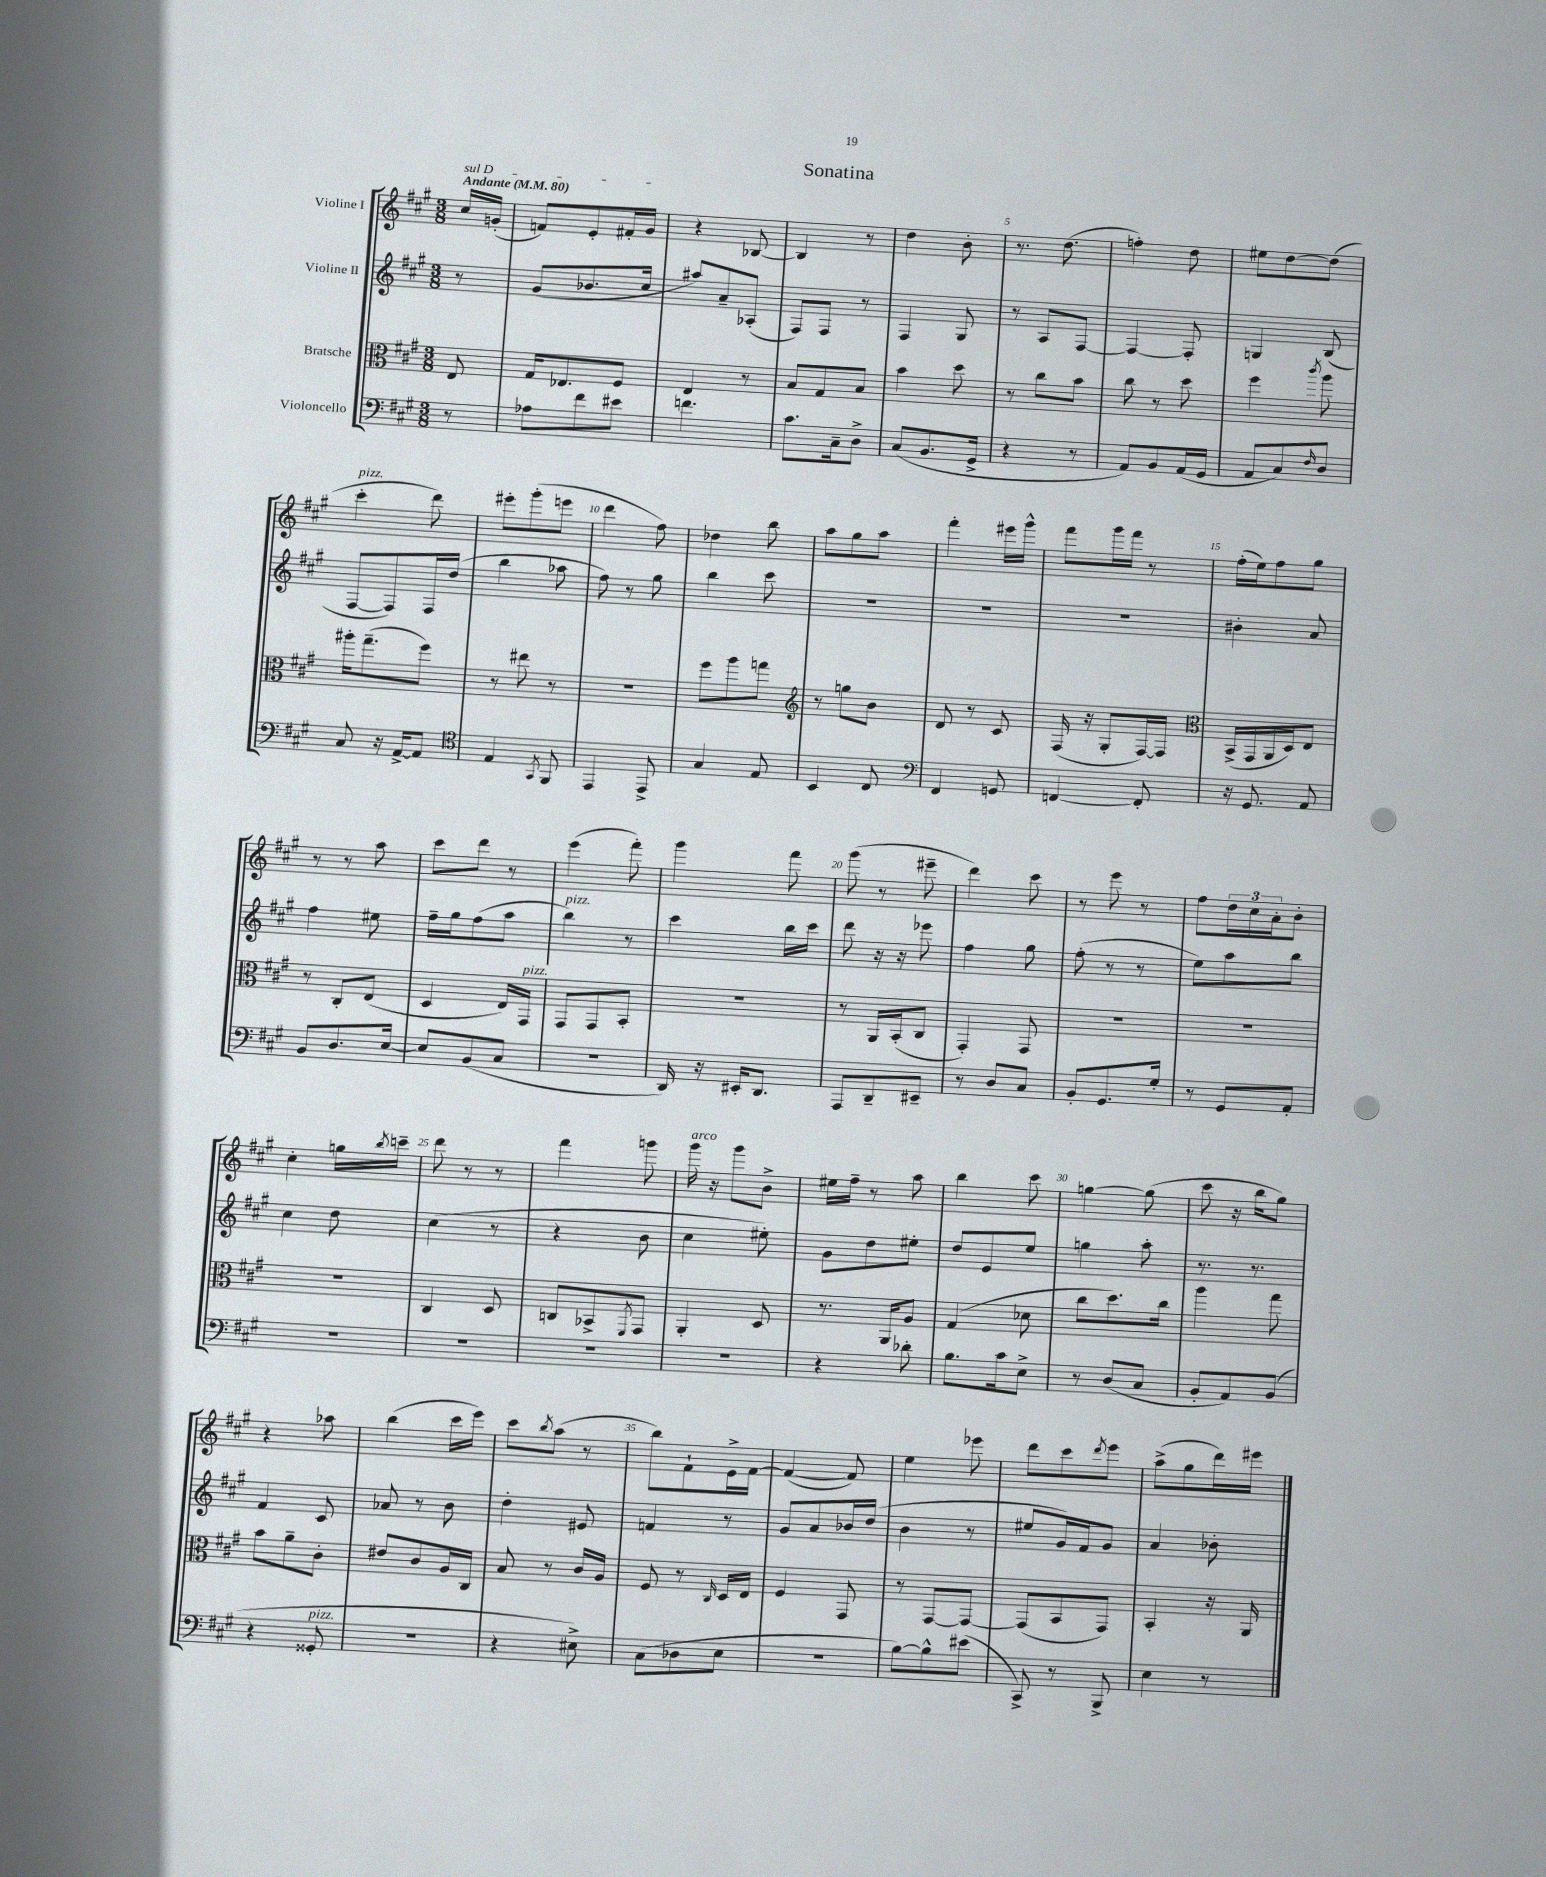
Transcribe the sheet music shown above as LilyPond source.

\header { title = "Sonatina" }
<<
\new StaffGroup <<
\new Staff = "s0" \with { instrumentName = "Violine I" } {
    \clef treble \key a \major \numericTimeSignature \time 3/8 \partial 8 \tempo "Andante" 4 = 80
    \once \override TextSpanner.bound-details.left.text = \markup { \italic "sul D" } cis''16\startTextSpan g'16-.( |
    f'8) e'8-. fis'16-. gis'16\stopTextSpan |
    r4 bes8~ |
    bes4 r8 |
    d''4 b'8-. |
    r8. d''8.( |
    f''4-.) d''8 |
    eis''8 d''8~ d''8( |
    cis'''4-.^\markup { \italic "pizz." } d'''8) |
    eis'''8-. gis'''8-.( e'''8 |
    d'''4 fis''8) |
    des''4 b''8 |
    a''8 gis''8 a''8 |
    fis'''4-. eis'''16 gis'''16-^ |
    fis'''8 gis'''16 fis'''16 r8 |
    fis''16-.( e''16) fis''8 gis''8 |
    r8 r8 a''8 |
    cis'''8 d'''8 r8 |
    e'''4( fis'''8-.) |
    gis'''4 fis'''8 |
    gis'''8( r8 eis'''8-- |
    d'''4) cis'''8 |
    r8 e'''8 r8 |
    fis''8 \tuplet 3/2 { d''16 cis''16 a'16-. } b'8-. |
    cis''4-. g''16 \acciaccatura { b''8 } c'''16-- |
    d'''8 r8 r8 |
    fis'''4 g'''8 |
    gis'''16^\markup { \italic "arco" } r16 gis'''8 b'8-> |
    eis''16 fis''16-- r8 a''8 |
    b''4 cis'''8 |
    g''4~ g''8( |
    cis'''8 r16 b''16 gis''8) |
    r4 aes''8 |
    b''4( cis'''16 e'''16) |
    cis'''8 \acciaccatura { b''8 } a''8( r8 |
    b''8) fis'8-! e'16-> fis'16~ |
    fis'4~( fis'8) |
    e''4 ees'''8 |
    d'''8 cis'''8 \acciaccatura { d'''8 } e'''8 |
    a''8->( gis''8 d'''16) eis'''16 \bar "|." |
}
\new Staff = "s1" \with { instrumentName = "Violine II" } {
    \clef treble \key a \major \numericTimeSignature \time 3/8 \partial 8
    r8 |
    gis'8( bes'8. cis''16 |
    ais''8) a'8-- aes8-.( |
    fis8) fis8 r8 |
    fis4 gis8 |
    r8 a8 fis8~ |
    fis4~ fis8-. |
    g4 b8( |
    fis8~ fis8) fis16 d''16( |
    b''4 aes''8 |
    fis''8) r8 gis''8 |
    b''4 cis'''8 |
    R4. |
    R4. |
    R4. |
    bis'4-. a'8 |
    fis''4 eis''8 |
    fis''16-- gis''16 fis''8( a''8 |
    b''4^\markup { \italic "pizz." }) r8 |
    cis'''4 b''16 cis'''16 |
    d'''8 r16 r16 ees'''8 |
    fis''4 gis''8 |
    fis''8-.( r8 r8 |
    e''8) a''8 b''8 |
    cis''4 d''8 |
    cis''4( r8 |
    r4 b'8 |
    cis''4 eis''8-.) |
    gis'8 d''8 eis''8-. |
    d''8 e'8 e''8 |
    g''4 a''8-. |
    r8. r8. |
    fis'4 cis'8 |
    aes'8 r8 b'8 |
    d''4-. eis'8 |
    f'4 r8 |
    gis'8 a'8 bes'16 d''16( |
    b'4 r8 |
    eis''8 gis'16) fis'16 gis'8 |
    a'4 bes'8-. \bar "|." |
}
\new Staff = "s2" \with { instrumentName = "Bratsche" } {
    \clef alto \key a \major \numericTimeSignature \time 3/8 \partial 8
    e8 |
    gis16 ees8. fis8 |
    e4 r8 |
    b8 gis8 b8 |
    b'4 d''8 |
    r8 cis''8 b'8 |
    cis''8 r8 d''8 |
    fis''4 \acciaccatura { cis'''8 } a''8 |
    ais''16-. gis''8.--( fis''8) |
    r8 eis''8 r8 |
    R4. |
    fis''8 a''8 g''8 |
    \clef treble r8 g''8 b'8 |
    d'8 r8 cis'8 |
    fis16( r16 gis8-. fis16~) fis16 |
    \clef alto b,16->( gis,16 a,16 d16) e8 |
    r8 cis8-. e8( |
    d4 e16) gis,16^\markup { \italic "pizz." } |
    gis,8 gis,8 b,8-. |
    R4. |
    r8 a,16 b,16-.( cis8 |
    gis,4-.) gis,8 |
    R4. |
    R4. |
    R4. |
    cis4 d8 |
    c8 bes,8-> \acciaccatura { fis,8 } gis,8 |
    a,4-. d8 |
    r8. a,16 a8 |
    gis4( des'8 |
    cis''8 d''8.) cis''16 |
    a''4 gis''8 |
    b'8 a'8-- cis'8-. |
    eis'8 cis'8 a16 cis16 |
    b8 r8 cis'16 a16 |
    fis8 r8 \grace { cis16 } d16 e16 |
    fis4 gis,8 |
    r8 gis,8~ gis,8~ |
    gis,8( b,8 gis,8) |
    b,4-. r16 a,16 \bar "|." |
}
\new Staff = "s3" \with { instrumentName = "Violoncello" } {
    \clef bass \key a \major \numericTimeSignature \time 3/8 \partial 8
    r8 |
    aes8 fis'8 eis'8 |
    f'4. |
    cis'8. cis16-- d8-> |
    cis8( b,8. gis,16-> |
    r4 r8 |
    a,8) b,8 a,16( gis,16 |
    a,8 cis8) \grace { fis16 } d8 |
    cis8 r16 a,16~-> a,8 |
    \clef tenor e4 \acciaccatura { gis,8 } fis,8 |
    e,4 e,8-> |
    gis4 e8 |
    b,4 cis8 |
    \clef bass fis,4 g,8 |
    f,4~ f,8-. |
    r16 gis,8. a,8 |
    b,8 d8. e16~ |
    e8 b,8( cis8 |
    R4. |
    d,16) r16 eis,16-. d,8. |
    a,,8 d,8-- eis,8-- |
    r8 d8 cis8 |
    b,8-. gis,8. gis16-. |
    r8 gis,8 a,8-. |
    R4. |
    R4. |
    R4. |
    R4. |
    r4 des'8-. |
    b8. cis'16 e8-> |
    r8 d8( cis8 |
    b,8-. a,8) b,8( |
    r4 gisis,8-.^\markup { \italic "pizz." } |
    R4. |
    r4 eis8->) |
    cis8( des8 e8 |
    R4. |
    b8~) b8-^ eis'8( |
    cis,8->) r8 b,,8-> |
    e4 r8 \bar "|." |
}
>>
>>
\layout { \context { \Score \override BarNumber.break-visibility = ##(#f #t #t) barNumberVisibility = #(every-nth-bar-number-visible 5) } }
